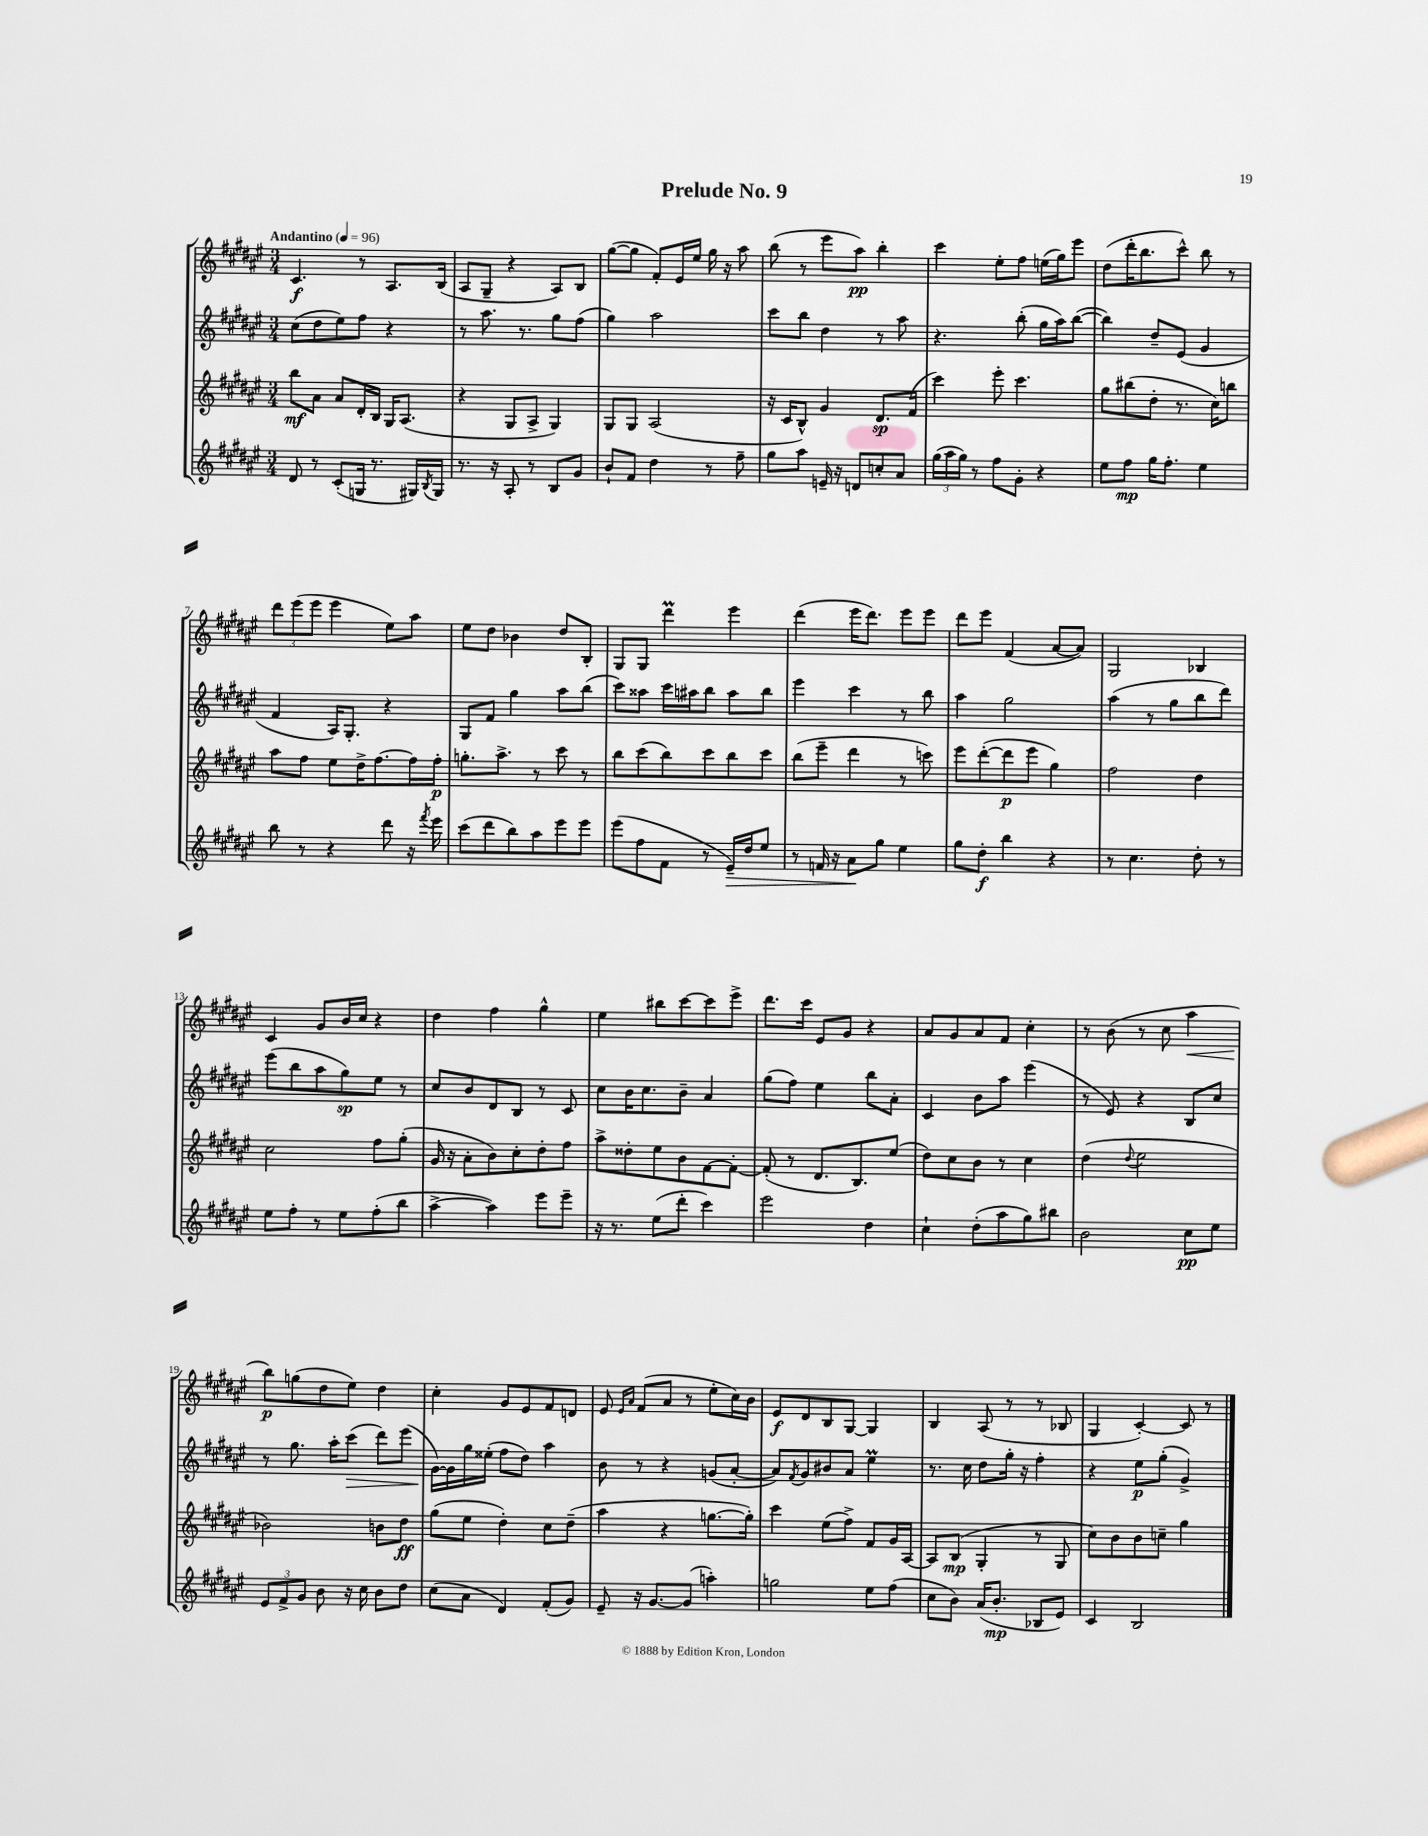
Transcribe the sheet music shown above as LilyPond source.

\header { title = "Prelude No. 9" }
<<
\new StaffGroup <<
\new Staff = "s0" {
    \clef treble \key fis \major \numericTimeSignature \time 3/4 \tempo "Andantino" 4 = 96
    cis'4.\f r8 ais8. b16( |
    ais8 gis8-- r4 ais8) b8 |
    gis''8~( gis''8 fis'8-.) eis'16 eis''16 gis''16 r16 ais''8 |
    b''8( r8 eis'''8 ais''8\pp) b''4-. |
    cis'''4 eis''8-. fis''8 e''16( gis''16) eis'''8 |
    dis''8( dis'''16-. b''8. cis'''8-^) b''8 r8 |
    \tuplet 3/2 { dis'''8 eis'''8( eis'''8 } eis'''4 eis''8) ais''8 |
    eis''8 dis''8 bes'4 dis''8 b8-. |
    gis8 gis8 dis'''4\prall eis'''4 |
    dis'''4( eis'''16 dis'''8.) eis'''8 eis'''8 |
    dis'''8 eis'''8 fis'4( ais'8~ ais'8) |
    gis2 bes4 |
    cis'4 gis'8 b'16 cis''16 r4 |
    dis''4 fis''4 gis''4-^ |
    eis''4 bis''8 cis'''8~ cis'''8 eis'''8-> |
    dis'''8. cis'''16 eis'8 gis'8 r4 |
    ais'8 gis'8 ais'8 fis'8 cis''4-. |
    r8 b'8( r8 cis''8 ais''4\< |
    b''8\p\!) g''8( dis''8 eis''8) dis''4 |
    cis''4-. gis'8 eis'8 fis'8 d'8 |
    eis'8 \grace { eis'16 ais'16 } fis'8( ais'8 r8 eis''8-. cis''16) b'16 |
    eis'8\f dis'8 b8 gis8~ gis4 |
    b4 ais8( r8 r8 bes8 |
    gis4 cis'4~-.) cis'8 r8 \bar "|." |
}
\new Staff = "s1" {
    \clef treble \key fis \major \numericTimeSignature \time 3/4
    cis''8( dis''8 eis''8) fis''8 r4 |
    r8 ais''8. r8. gis''8 fis''8( |
    gis''4) ais''2 |
    cis'''8 b''8 dis''4 r8 ais''8 |
    r4. b''8-.( gis''16 ais''16) b''8~( |
    b''4) dis''8-- eis'8( gis'4 |
    fis'4 ais16) gis8.-. r4 |
    gis8 fis'8 gis''4 ais''8 b''8( |
    cis'''8) aisis''8 cis'''16 ais''16 b''8 ais''8 b''8 |
    eis'''4 cis'''4 r8 b''8 |
    ais''4 gis''2 |
    ais''4( r8 gis''8 b''8 dis'''8) |
    eis'''8( b''8 ais''8 gis''8\sp) eis''8 r8 |
    cis''8 b'8 dis'8 b8 r8 cis'8 |
    cis''8 b'16 cis''8. b'8-- ais'4 |
    gis''8( fis''8) eis''4 b''8 ais'8-. |
    cis'4 b'8 ais''8 eis'''4( |
    r8 eis'8) r4 b8 cis''8 |
    r8 gis''8. ais''16-. cis'''8\>( dis'''8) eis'''8( |
    gis'16~\!) gis'16 gis''16 eisis''16-.( fis''8 dis''8) ais''4 |
    b'8 r8 r4 g'8( ais'8~-. |
    ais'8) \acciaccatura { fis'8 } gis'8 bis'8 ais'8 eis''4\prall |
    r8. cis''16 dis''8 gis''16-. r16 fis''4-. |
    r4 eis''8\p gis''8-.( gis'4->) \bar "|." |
}
\new Staff = "s2" {
    \clef treble \key fis \major \numericTimeSignature \time 3/4
    b''8\mf ais'8 ais'8 dis'16-. b16 gis16 ais8.( |
    r4 gis8 ais8-> gis4) |
    gis8 gis8 ais2( |
    r16 cis'16 b8-^) gis'4 dis'8.\sp fis'16( |
    cis'''4) eis'''8-. cis'''4. |
    gis''8 bis''8( dis''8-. r8. cis''16) b''8 |
    ais''8 fis''8 eis''8 dis''16-> fis''8.~ fis''16 fis''16-.\p |
    g''8.-. ais''8.-> r8 cis'''8 r8 |
    b''8 cis'''8( b''8) cis'''8 b''8 cis'''8 |
    b''8( eis'''8-- dis'''4 r8 c'''8) |
    eis'''8 dis'''8~-.( dis'''8\p eis'''8 gis''4) |
    fis''2 dis''4 |
    cis''2 fis''8 gis''8-.( |
    gis'16 r16 ais'8-. b'8) cis''8-. dis''8-. fis''8 |
    ais''8-> disis''8-. eis''8 b'8 fis'8~ fis'8~-. |
    fis'8-.( r8 dis'8. b8.) eis''8( |
    dis''8) cis''8 b'8 r8 cis''4 |
    dis''4( \appoggiatura { dis''8 } eis''2 |
    bes'2) b'8 dis''8\ff |
    gis''8( eis''8 dis''4-.) cis''8 dis''8--( |
    ais''4 r4 g''8.~ g''16-.) |
    cis'''4 eis''8( fis''8->) fis'8 gis'16 ais16~ |
    ais8 b8\mp( gis4-. r8 gis8 |
    cis''8) b'8 b'8 c''8-- gis''4 \bar "|." |
}
\new Staff = "s3" {
    \clef treble \key fis \major \numericTimeSignature \time 3/4
    dis'8 r8 cis'8-.( g16 r8. gis16) \acciaccatura { b8 } gis16 |
    r8. r16 ais8-. r8 b8 gis'8 |
    b'8-! fis'8 dis''4 r8 fis''8-- |
    gis''8 ais''8 e'16-- r16 d'8 c''8-. ais'8 |
    \tuplet 3/2 { gis''16( ais''16 gis''16) } r8 fis''8 gis'8-. r4 |
    eis''8 fis''8\mp gis''16 fis''8.-. eis''4 |
    b''8 r8 r4 dis'''8 r16 \acciaccatura { fis'''8 } eis'''16 |
    cis'''8( dis'''8 b''8) ais''8 eis'''8 eis'''8 |
    eis'''8( fis''8 fis'8 r8 eis'16--\>) dis''16 eis''8 |
    r8 f'16 r16 ais'8\! gis''8 eis''4 |
    gis''8 dis''8-.\f b''4 r4 |
    r8 cis''4. dis''8-. r8 |
    eis''8 fis''8-. r8 eis''8 fis''8-.( b''8 |
    ais''4~-> ais''4) eis'''8 eis'''8-- |
    r16 r8. eis''8( dis'''8-. cis'''4) |
    eis'''2 dis''4 |
    cis''4-! dis''8-.( ais''8 gis''8) bis''8 |
    b'2 cis''8\pp eis''8 |
    \tuplet 3/2 { eis'8 fis'8-> gis'8 } b'8 r16 cis''16 b'8 dis''8 |
    cis''8( ais'8 dis'4) fis'8-.( gis'8) |
    eis'8-- r16 gis'8.~ gis'8( a''4-.) |
    g''2 eis''8 fis''8( |
    cis''8 b'8) ais'16( b'8.-.\mp bes8 eis'8) |
    cis'4 b2 \bar "|." |
}
>>
>>
